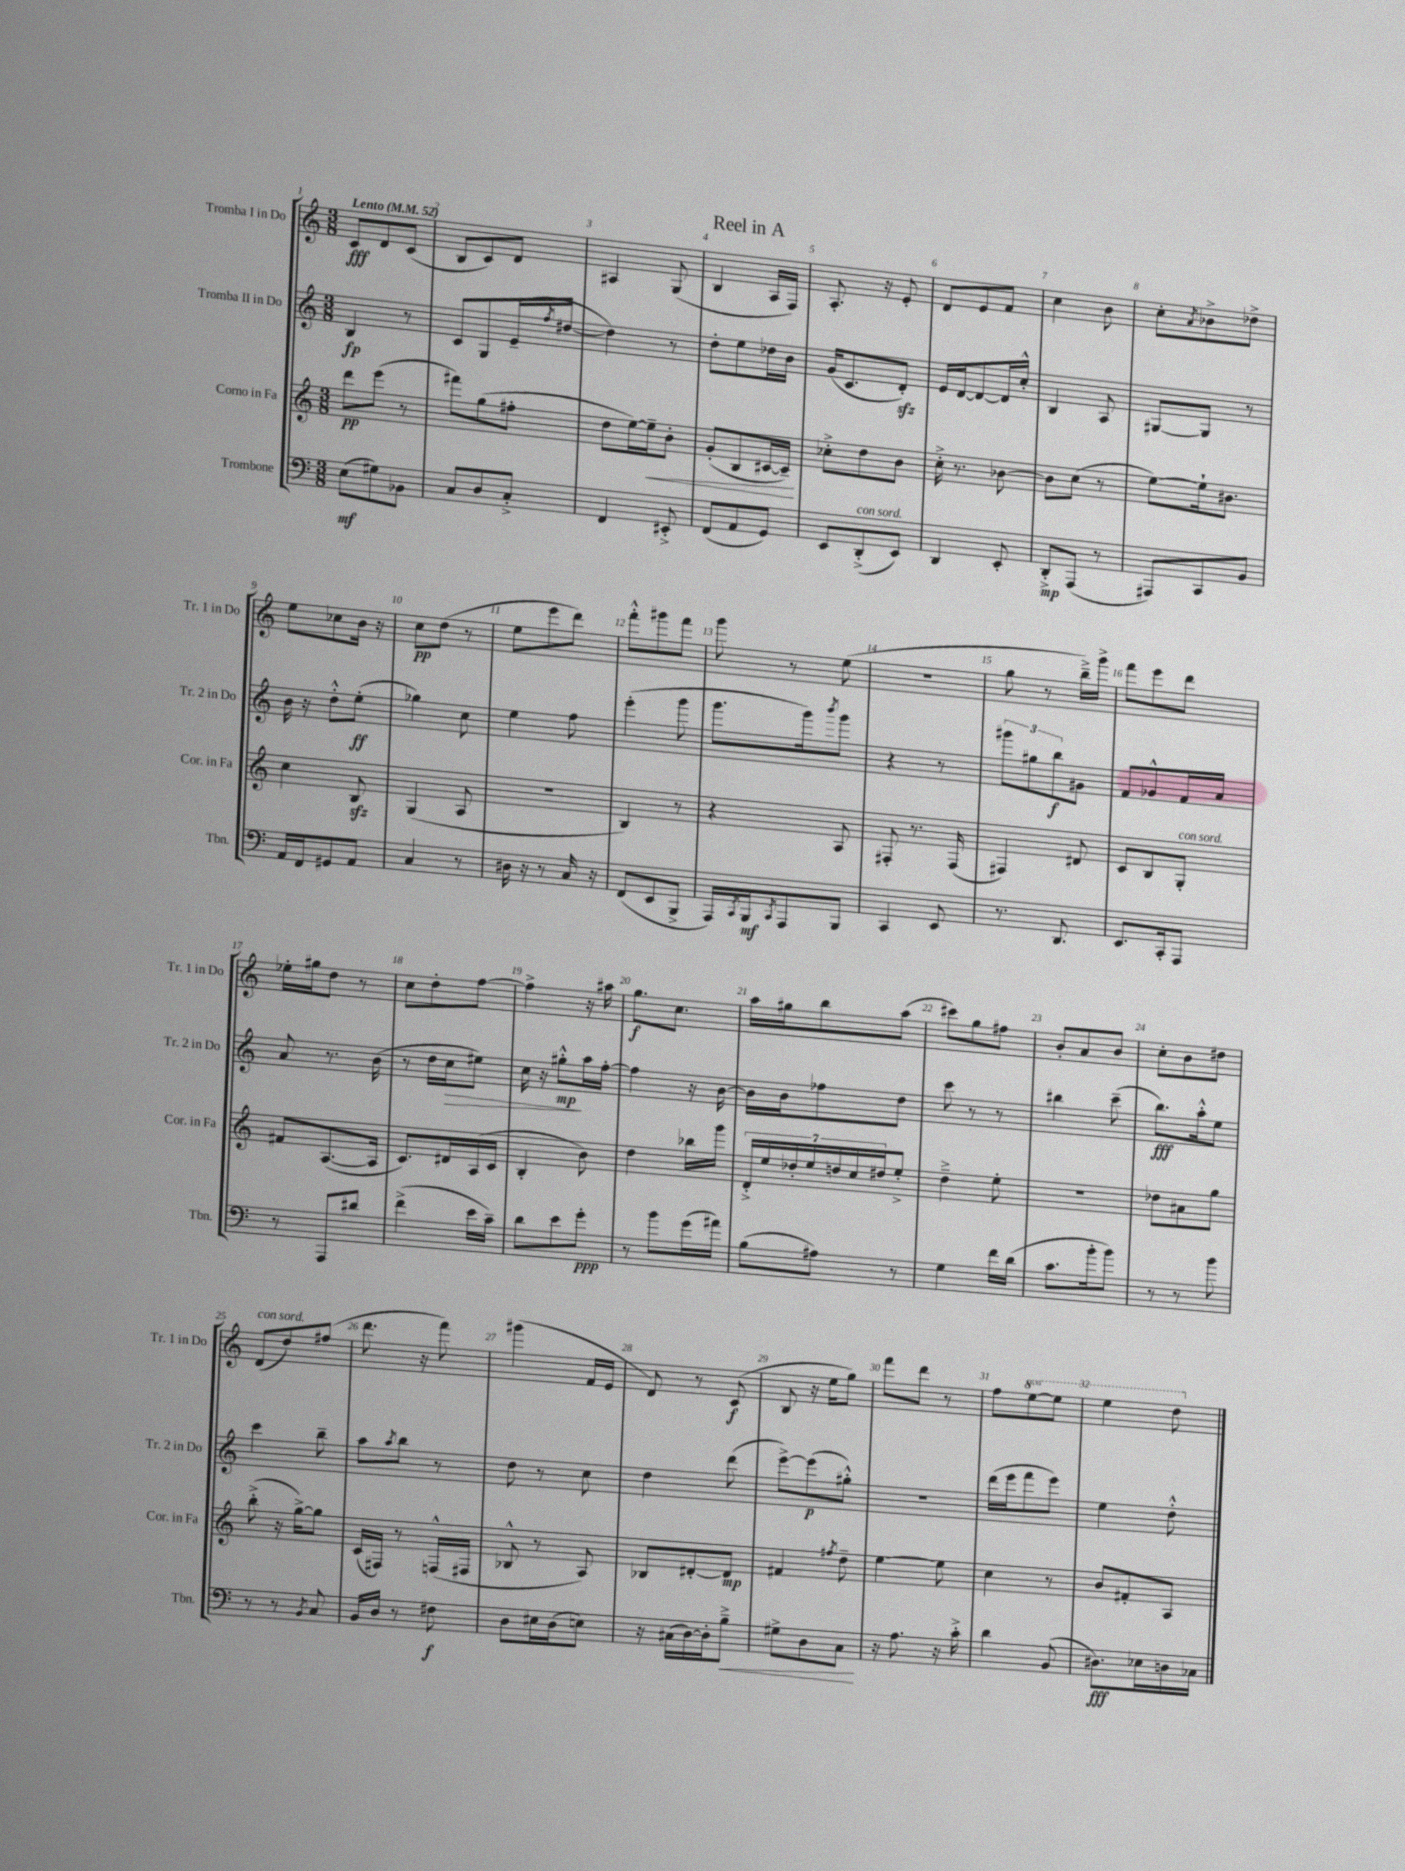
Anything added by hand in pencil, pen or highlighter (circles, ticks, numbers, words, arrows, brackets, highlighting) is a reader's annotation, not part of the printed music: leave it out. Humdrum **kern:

**kern	**kern	**kern	**kern
*staff4	*staff3	*staff2	*staff1
*clefF4	*clefG2	*clefG2	*clefG2
*k[]	*k[]	*k[]	*k[]
*M3/8	*M3/8	*M3/8	*M3/8
*MM52	*MM52	*MM52	*MM52
(8E	8ddd	4B	8c
8G#)	(8eee	.	8d
8BB-	8r	8r	(8c
=	=	=	=
8C	8fff#)	8c	8B
8D	(8gg	8G	8c)
8C'^	8ff#'	(16e~	8d
.	.	8qff	.
.	.	[16dd#	.
=	=	=	=
4FF	8dd	4dd#])	4A#
.	[16ee)	.	.
.	16ee~]	.	.
8EE#'^	8b'	8r	(8G
=	=	=	=
(8FF	(8g'	8dd'	4B
8AA	8B	8ee	.
8GG)	[16c#	16dd-	16A
.	16c#~])	16b	16F)
=	=	=	=
8EE	8cc-'^	(16g	8.A'
.	.	8.c	.
(8DD'^	8dd	.	.
.	.	.	16r
8EE)	8b	8d')	8e'
=	=	=	=
4DD	16cc'^	16e	8d
.	8.r	[16d	.
.	.	8d_	8e
8EE'	[8b-	16d]	8f
.	.	16cc'^^	.
=	=	=	=
8DD'^	8b-]	4B	4cc
(8AAA	(8cc	.	.
8r	8r	8A	8b
=	=	=	=
8AAA#)	[8ee)	[8G#	8cc'
.	.	.	8qa
8CC	16ee`]	8G#]	8b-^
.	8.b#	.	.
8BB	.	8r	8dd-^
=	=	=	=
16AA	4cc	16b	8ee
16FF	.	16r	.
8GG#	.	8dd'^^	8cc-
8AA	8B	(8ee'	16b
.	.	.	16r
=	=	=	=
4C	(4G	4gg-)	8cc
.	.	.	(8dd
8r	8A	8cc	8r
=	=	=	=
16D#	4.r	4ee	8ee
16r	.	.	.
8r	.	.	8eee
16C	.	8ff	8ddd)
16r	.	.	.
=	=	=	=
(8FF	4B)	(4eee'	8fff'^^
8EE	.	.	8ggg#
8BBB^	8r	8ggg	8fff
=	=	=	=
16AAA)	4r	8.ggg	8ggg
8qCC	.	.	.
16BBB	.	.	.
8qCC	.	.	.
8AAA	.	.	8r
.	.	16ggg)	.
.	.	8qbbb	.
8BBB	8A	8ggg	(8ee
=	=	=	=
4CC	8F#'	4r	4.r
.	8.r	.	.
8EE	.	8r	.
.	(16F#	.	.
=	=	=	=
8.r	4F#)	12ggg#	8gg
.	.	12gg#	.
.	.	.	8r
.	.	12bb	.
8.DD	.	.	.
.	8d#	8g#	16bb~^)
.	.	.	16ggg^
=	=	=	=
8.EE	8c	8f	8fff
.	8B	8g-^^	8eee
16CC'	.	.	.
8AAA	8G'	16f	8ddd
.	.	16a	.
=	=	=	=
8r	8f#	8a	16ee-'
.	.	.	16gg#
8AAA	([8.A	8.r	8dd
8d#	.	.	8r
.	16A]	(16b	.
=	=	=	=
(4f^	8.c)	8r	8cc
.	.	16dd	8dd'
.	16d#	16cc	.
16e	(16A	8ee#)	[8ff
16c~)	16c	.	.
=	=	=	=
8d	4B'	16cc	4ff^]
.	.	16r	.
8e	.	8gg#'^^	.
8g'	8b)	16aa	16r
.	.	[16ff'	16aa#
=	=	=	=
8r	4dd	4ff]	8.gg
8b	.	.	.
.	.	.	8.cc
(16g	16bb-	16r	.
16a#)	16ggg	[16b	.
=	=	=	=
(8B	28d'^	16b]	16aa
.	28ee	.	.
.	.	16b	16gg#
.	28dd-'	.	.
.	28ee	.	.
8A#)	.	8ff-	8bb
.	28dd	.	.
.	28cc	.	.
.	28dd#	.	.
8r	8ee'^	8dd	(8aa
=	=	=	=
4G	4dd~^	8ccc	8ccc#)
.	.	8r	8gg
16f	8ee'	8r	8ff#
(16d	.	.	.
=	=	=	=
8.c	4.r	4bb#	8b'
.	.	.	8a
16b'	.	.	.
8b)	.	(8ccc~	8b
=	=	=	=
8r	8dd-	8.bb)	8cc'
8r	8a#	.	8b
.	.	16aa'^^	.
8b	8gg	8ee	8dd#
=	=	=	=
8r	(8bb'^	4ccc	(8d
8r	16r	.	8dd)
.	[16gg^)	.	.
8qBB	.	.	.
8C	8gg]	8bb~	(8ff#
=	=	=	=
16BB	(16c	8aa	8.ddd
16D	16F#)	.	.
.	.	8qaa	.
8r	8r	8bb	.
.	.	.	16r
8F#	(16F^^	8r	8fff)
.	16F#	.	.
=	=	=	=
8D	8B-^^	8dd	(4ggg#
16E#	8r	8r	.
(16D	.	.	.
8E)	8A)	8cc	16f
.	.	.	16e
=	=	=	=
16r	8B-	4dd	8d)
(16C#	.	.	.
[16D)	[8d#'	.	8r
16D']	.	.	.
8B~^	8d#]	(8ddd	(8c
=	=	=	=
8G#^	4f#	[8eee^)	8B
8D	.	(8eee]	16r
.	.	.	16ee
.	8qff#	.	.
8C	8dd~	8gg#'^^)	8gg)
=	=	=	=
16r	[4ee	4.r	8fff
8.A	.	.	.
.	.	.	8ddd
16r	8ee]	.	8r
16c'^	.	.	.
=	=	=	=
4d	4cc	(16ddd	8ff
.	.	16eee	.
.	.	8fff	[8eee
(8BB	8r	8eee)	8eee]
=	=	=	=
8.D#)	8b	4ee	4eee
.	8f#'	.	.
16E-	.	.	.
16D	8A	8dd'^^	8ddd
16C-	.	.	.
==	==	==	==
*-	*-	*-	*-
